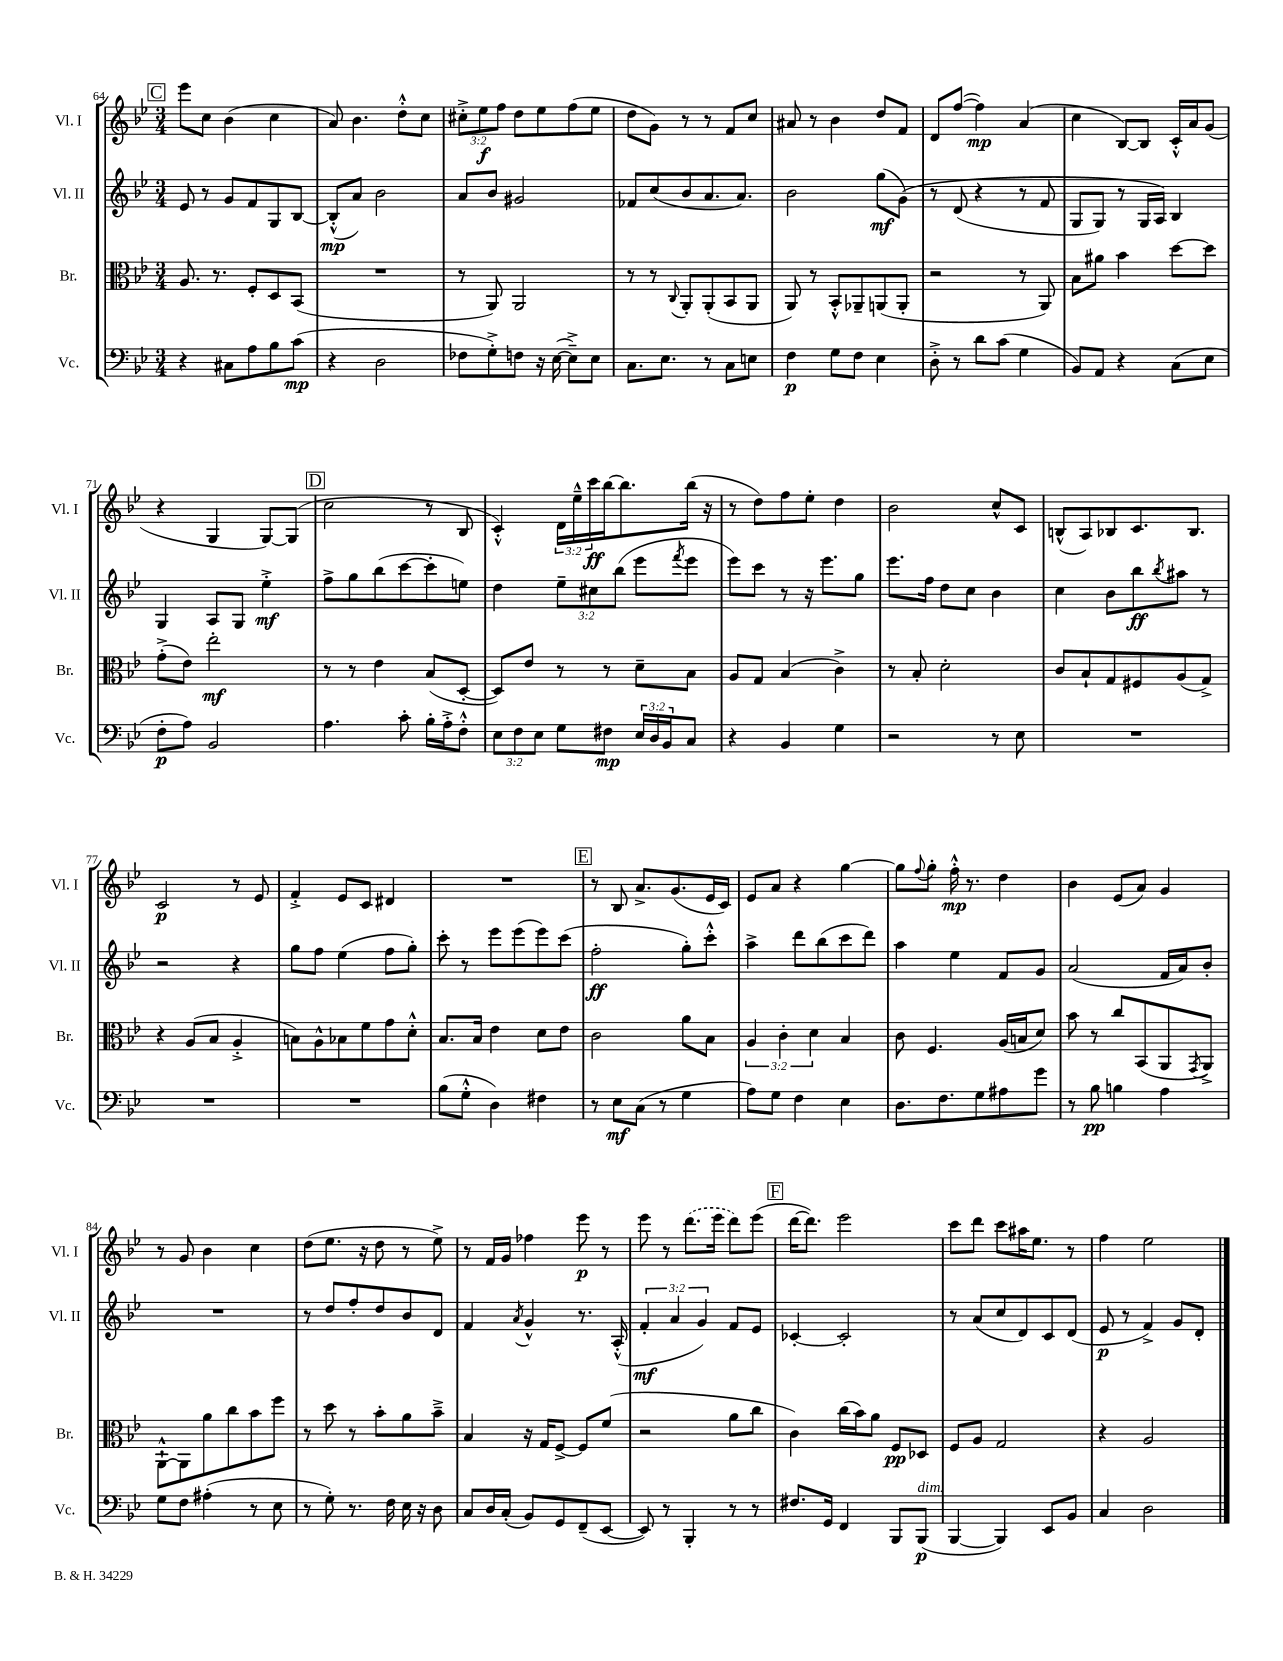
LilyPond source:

<<
\new StaffGroup <<
\new Staff = "s0" \with { instrumentName = "Vl. I" shortInstrumentName = "Vl. I" } {
    \clef treble \key bes \major \numericTimeSignature \time 3/4 \override Staff.TupletNumber.text = #tuplet-number::calc-fraction-text
    \mark \markup { \box "C" } ees'''8 c''8 bes'4( c''4 |
    a'8) bes'4. d''8-.-^ c''8 |
    \tuplet 3/2 { cis''8-.-> ees''8\f f''8 } d''8 ees''8 f''8( ees''8 |
    d''8 g'8) r8 r8 f'8 c''8 |
    ais'8 r8 bes'4 d''8 f'8 |
    d'8 f''8~( f''4\mp) a'4( |
    c''4 bes8~) bes8 c'16-.-^ a'16 g'8( |
    r4 g4 g8~) g8( |
    \mark \markup { \box "D" } c''2 r8 bes8 |
    c'4-.-^) \tuplet 3/2 { d'16 ees''16---^ c'''16\ff } bes''16~ bes''8. bes''16( r16 |
    r8 d''8) f''8 ees''8-. d''4 |
    bes'2 c''8-^ c'8 |
    b8-^( a8) bes8 c'8. bes8. |
    c'2\p r8 ees'8 |
    f'4-.-> ees'8 c'8 dis'4 |
    R2. |
    \mark \markup { \box "E" } r8 bes8 a'8.-> g'8.( ees'16 c'16) |
    ees'8 a'8 r4 g''4~ |
    g''8 \appoggiatura { f''8 } g''8-. f''16-.-^\mp r8. d''4 |
    bes'4 ees'8( a'8) g'4 |
    r8 g'8 bes'4 c''4 |
    d''8( ees''8. r16 d''8 r8 ees''8->) |
    r8 f'16 g'16 fes''4 ees'''8\p r8 |
    ees'''8 r8 \once \slurDashed d'''8.( ees'''16 d'''8) ees'''8( |
    \mark \markup { \box "F" } d'''16~ d'''8.) ees'''2 |
    c'''8 d'''8 c'''8 ais''16 ees''8. r8 |
    f''4 ees''2 \bar "|." |
}
\new Staff = "s1" \with { instrumentName = "Vl. II" shortInstrumentName = "Vl. II" } {
    \clef treble \key bes \major \numericTimeSignature \time 3/4 \override Staff.TupletNumber.text = #tuplet-number::calc-fraction-text
    \mark \markup { \box "C" } ees'8 r8 g'8 f'8 g8 bes8~ |
    bes8-.-^\mp( a'8) bes'2 |
    a'8 bes'8 gis'2 |
    fes'8 c''8( bes'8 a'8. a'8.) |
    bes'2 g''8\mf( g'8)\( |
    r8 d'8( r4 r8 f'8 |
    g8 g8) r8 g16 a16\) bes4 |
    g4 a8 g8 ees''4-.->\mf |
    \mark \markup { \box "D" } f''8-> g''8 bes''8( c'''8~ c'''8-. e''8) |
    d''4 \tuplet 3/2 { ees''8-- cis''8 bes''8( } ees'''8 \acciaccatura { f'''8 } ees'''8 |
    ees'''8) c'''8 r8 r16 ees'''8. g''8 |
    ees'''8. f''16 d''8 c''8 bes'4 |
    c''4 bes'8 bes''8\ff \acciaccatura { bes''8 } ais''8 r8 |
    r2 r4 |
    g''8 f''8 ees''4( f''8 g''8-.) |
    c'''8-. r8 ees'''8 ees'''8( ees'''8) c'''8( |
    \mark \markup { \box "E" } f''2-.\ff g''8-.) c'''8-.-^ |
    a''4-> d'''8 bes''8( c'''8 d'''8) |
    a''4 ees''4 f'8 g'8 |
    a'2( f'16 a'16) bes'8-. |
    R2. |
    r8 d''8 f''8-. d''8 bes'8 d'8 |
    f'4 \acciaccatura { a'8 } g'4-^ r8. a16-.-^( |
    \tuplet 3/2 { f'4-.\mf a'4 g'4) } f'8 ees'8 |
    \mark \markup { \box "F" } ces'4~-. ces'2-. |
    r8 a'8( c''8 d'8) c'8 d'8( |
    ees'8\p r8 f'4->) g'8 d'8-. \bar "|." |
}
\new Staff = "s2" \with { instrumentName = "Br." shortInstrumentName = "Br." } {
    \clef alto \key bes \major \numericTimeSignature \time 3/4 \override Staff.TupletNumber.text = #tuplet-number::calc-fraction-text
    \mark \markup { \box "C" } a8. r8. f8-. d8 bes,8( |
    R2. |
    r8 a,8) a,2 |
    r8 r8 \appoggiatura { c8 } a,8-. a,8-.( bes,8 a,8 |
    a,8) r8 bes,8-.-^ aes,8-- a,8( a,8-. |
    r2 r8 a,8) |
    bes8 ais'8 bes'4 d''8~ d''8 |
    g'8-.->( ees'8) ees''2-.\mf |
    \mark \markup { \box "D" } r8 r8 ees'4 bes8( d8~-. |
    d8) ees'8 r8 r8 d'8-- bes8 |
    a8 g8 bes4( c'4->) |
    r8 bes8-. d'2-. |
    c'8 bes8-! g8 fis8 a8( g8->) |
    r4 a8( bes8 a4-.-> |
    b8) a8-^ bes8 f'8 g'8 d'8-.-^ |
    bes8. bes16 ees'4 d'8 ees'8 |
    \mark \markup { \box "E" } c'2 a'8 bes8 |
    \tuplet 3/2 { a4 c'4-. d'4 } bes4 |
    c'8 f4. a16( b16 d'8) |
    bes'8 r8 c''8 bes,8( a,8 \acciaccatura { g,8 } a,8->) |
    a,8~-!-^ a,8 a'8 c''8 bes'8 f''8 |
    r8 d''8 r8 bes'8-. a'8 bes'8---> |
    bes4 r16 g16 f8~-> f8 f'8( |
    r2 a'8 c''8 |
    \mark \markup { \box "F" } c'4) c''16( bes'16) a'8 f8\pp des8 |
    f8 a8 g2 |
    r4 a2 \bar "|." |
}
\new Staff = "s3" \with { instrumentName = "Vc." shortInstrumentName = "Vc." } {
    \clef bass \key bes \major \numericTimeSignature \time 3/4 \override Staff.TupletNumber.text = #tuplet-number::calc-fraction-text
    \mark \markup { \box "C" } r4 cis8 a8 bes8 c'8\mp( |
    r4 d2 |
    fes8 g8-.->) f8 r16 ees16~( ees8--->) ees8 |
    c8. ees8. r8 c8 e8 |
    f4\p g8 f8 ees4 |
    d8-.-> r8 d'8 c'8( g4 |
    bes,8) a,8 r4 c8( ees8 |
    f8-.\p a8) bes,2 |
    \mark \markup { \box "D" } a4. c'8-. bes16-. a16-.-> f8-.-^ |
    \tuplet 3/2 { ees8 f8 ees8 } g8 fis8\mp \tuplet 3/2 { ees16 d16 bes,16 } c8 |
    r4 bes,4 g4 |
    r2 r8 ees8 |
    R2. |
    R2. |
    R2. |
    bes8( g8-.-^ d4) fis4 |
    \mark \markup { \box "E" } r8 ees8\mf c8( r8 g4 |
    a8) g8 f4 ees4 |
    d8. f8. g8 ais8 g'8 |
    r8 bes8\pp b4 a4 |
    g8 f8 ais4-.( r8 ees8 |
    r8 g8-.) r8. f16 ees16 r16 d8 |
    c8 d16 c16-.( bes,8) g,8 f,8--( ees,8~ |
    ees,8) r8 bes,,4-. r8 r8 |
    \mark \markup { \box "F" } fis8. g,16 f,4 bes,,8 bes,,8\p^\markup { \italic "dim." }( |
    bes,,4~ bes,,4) ees,8 bes,8 |
    c4 d2 \bar "|." |
}
>>
>>
\layout { \context { \Score currentBarNumber = #64 } }
